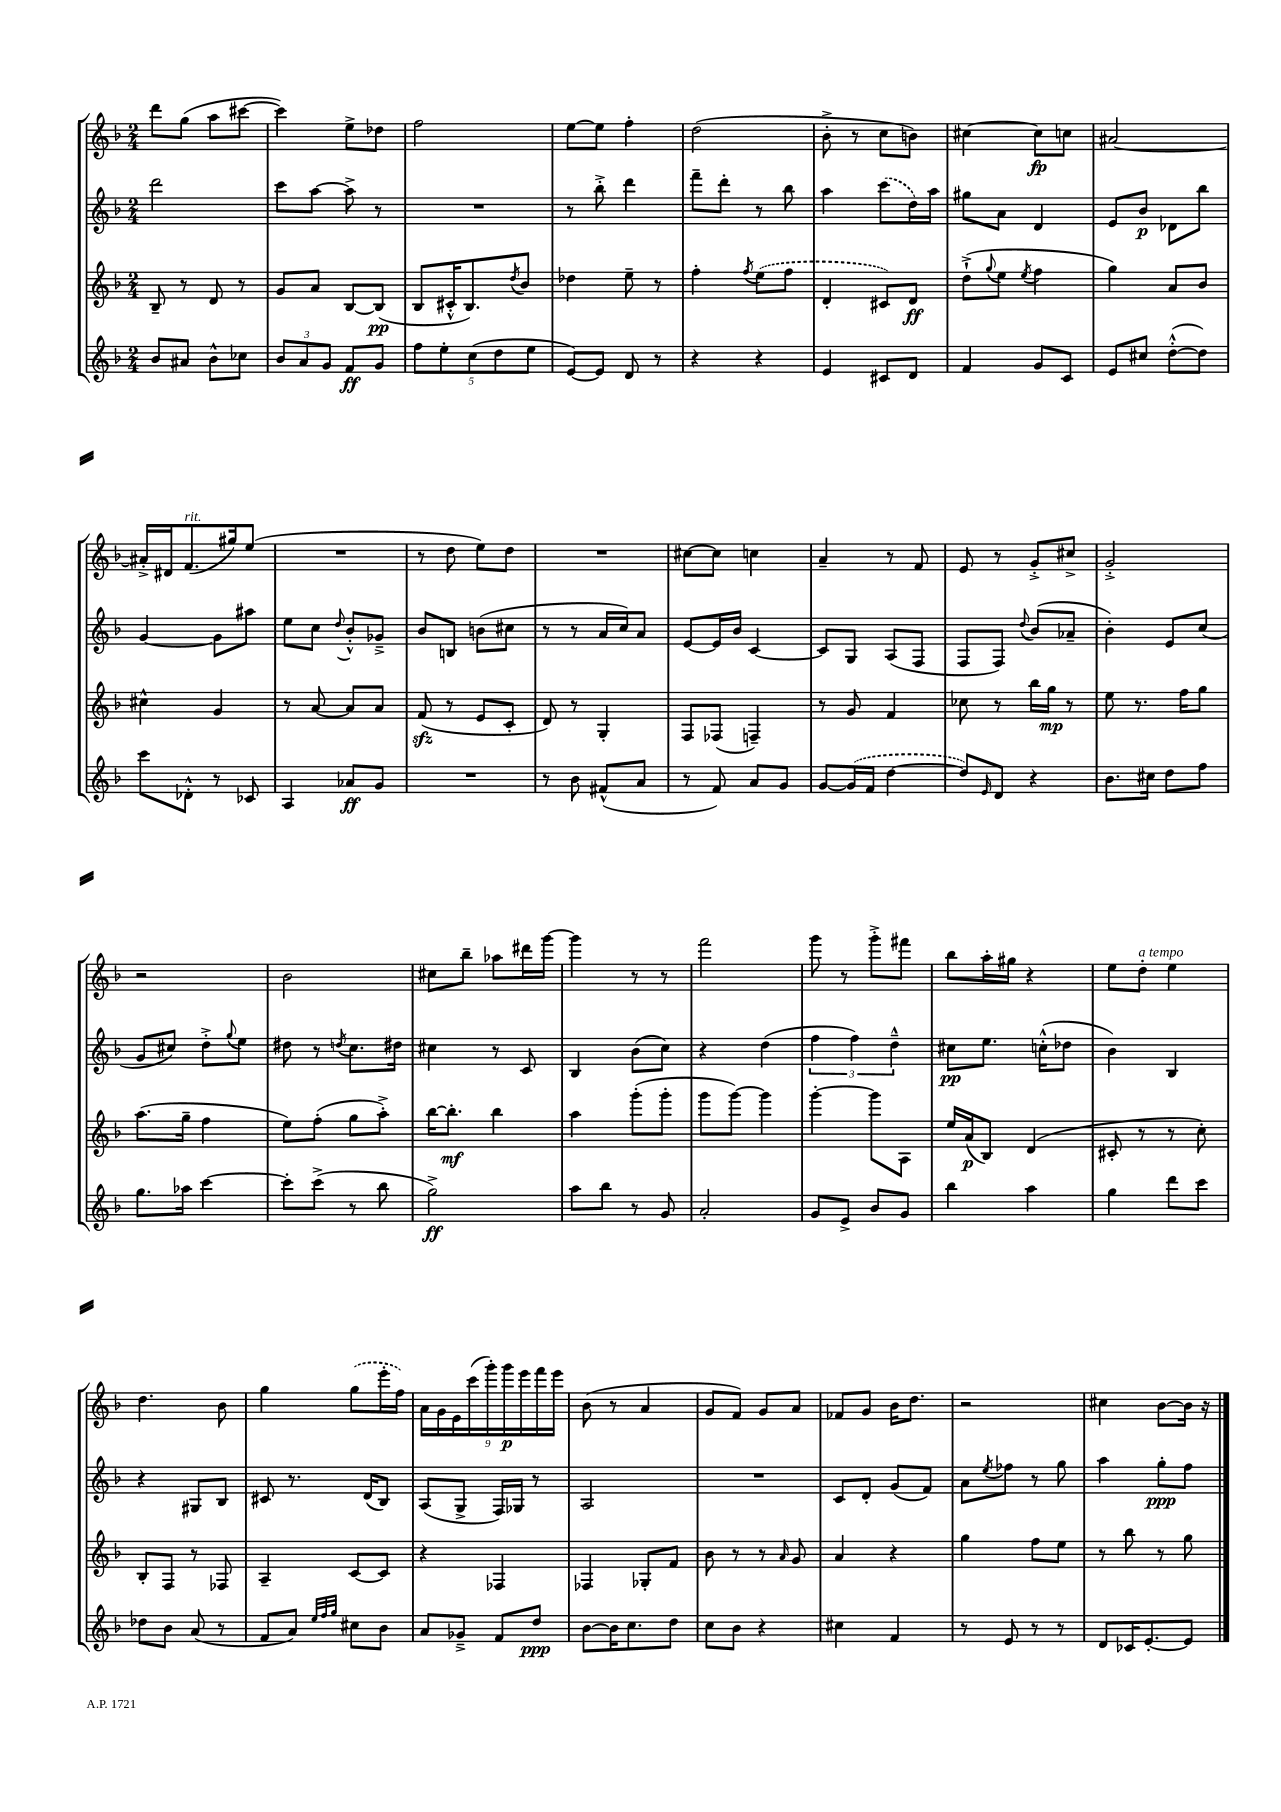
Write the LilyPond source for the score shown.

<<
\new StaffGroup <<
\new Staff = "s0" {
    \clef treble \key f \major \numericTimeSignature \time 2/4
    d'''8 g''8( a''8 cis'''8~ |
    cis'''4) e''8-> des''8 |
    f''2 |
    e''8~ e''8 f''4-. |
    d''2( |
    bes'8-.-> r8 c''8 b'8) |
    cis''4~ cis''8\fp c''8 |
    ais'2~ |
    ais'16-.-> dis'16 f'8.^\markup { \italic "rit." }( gis''16) e''8( |
    R2 |
    r8 d''8 e''8) d''8 |
    R2 |
    cis''8~ cis''8 c''4 |
    a'4-- r8 f'8 |
    e'8 r8 g'8-.-> cis''8-> |
    g'2-.-> |
    r2 |
    bes'2 |
    cis''8 bes''8-- aes''8 dis'''16 g'''16~ |
    g'''4 r8 r8 |
    f'''2 |
    g'''8 r8 g'''8-.-> fis'''8 |
    bes''8 a''16-. gis''16 r4 |
    e''8 d''8-.^\markup { \italic "a tempo" } e''4 |
    d''4. bes'8 |
    g''4 \once \slurDashed g''8( e'''16-. f''16) |
    \tuplet 9/8 { a'16 g'16 e'16 c'''16( g'''16-.) g'''16\p e'''16 f'''16 e'''16 } |
    bes'8( r8 a'4 |
    g'8 f'8) g'8 a'8 |
    fes'8 g'8 bes'16 d''8. |
    r2 |
    cis''4 bes'8~ bes'16 r16 \bar "|." |
}
\new Staff = "s1" {
    \clef treble \key f \major \numericTimeSignature \time 2/4
    d'''2 |
    c'''8 a''8~ a''8-> r8 |
    R2 |
    r8 bes''8-.-> d'''4 |
    f'''8-- d'''8-. r8 bes''8 |
    a''4 \once \slurDashed c'''8( d''16) a''16 |
    gis''8 a'8 d'4 |
    e'8 bes'8\p des'8 bes''8 |
    g'4~ g'8 ais''8 |
    e''8 c''8 \appoggiatura { d''8 } bes'8-.-^ ges'8---> |
    bes'8 b8 b'8( cis''8 |
    r8 r8 a'16 c''16) a'8 |
    e'8~ e'16 bes'16 c'4~ |
    c'8 g8 a8( f8 |
    f8 f8) \appoggiatura { d''8 } bes'8( aes'8-- |
    bes'4-.) e'8 c''8( |
    g'8 cis''8) d''8-.-> \appoggiatura { g''8 } e''8 |
    dis''8 r8 \acciaccatura { d''8 } c''8. dis''16 |
    cis''4 r8 c'8 |
    bes4 bes'8( c''8) |
    r4 d''4( |
    \tuplet 3/2 { f''4 f''4) d''4---^ } |
    cis''8\pp e''8. c''16-.-^( des''8 |
    bes'4) bes4 |
    r4 gis8 bes8 |
    cis'8 r8. d'16( bes8) |
    a8( g8-> f16) ges16 r8 |
    a2 |
    R2 |
    c'8 d'8-. g'8( f'8) |
    a'8 \acciaccatura { e''8 } fes''8 r8 g''8 |
    a''4 g''8-.\ppp f''8 \bar "|." |
}
\new Staff = "s2" {
    \clef treble \key f \major \numericTimeSignature \time 2/4
    bes8-- r8 d'8 r8 |
    g'8 a'8 bes8~ bes8\pp( |
    bes8 cis'16-.-^ bes8.) \acciaccatura { d''8 } bes'8 |
    des''4 e''8-- r8 |
    f''4-. \acciaccatura { f''8 } \once \slurDashed e''8( f''8 |
    d'4-. cis'8) d'8\ff |
    d''8-!->( \appoggiatura { g''8 } e''8 \acciaccatura { e''8 } f''4 |
    g''4) a'8 bes'8 |
    cis''4-^ g'4 |
    r8 a'8~ a'8 a'8 |
    f'8\sfz( r8 e'8 c'8-. |
    d'8) r8 g4-. |
    f8 fes8( f4--) |
    r8 g'8 f'4 |
    ces''8 r8 bes''16 g''16\mp r8 |
    e''8 r8. f''16 g''8 |
    a''8.( g''16-- f''4 |
    e''8) f''8-.( g''8 a''8-.->) |
    bes''16~ bes''8.-.\mf bes''4 |
    a''4 g'''8-.( g'''8-. |
    g'''8 g'''8~) g'''4 |
    g'''4~-. g'''8 a8 |
    e''16 a'16\p( bes8) d'4( |
    cis'8-. r8 r8 c''8-.) |
    bes8-. f8 r8 fes8 |
    a4-- c'8~ c'8 |
    r4 fes4 |
    fes4 ges8-. f'8 |
    bes'8 r8 r8 \grace { a'16 } g'8 |
    a'4 r4 |
    g''4 f''8 e''8 |
    r8 bes''8 r8 g''8 \bar "|." |
}
\new Staff = "s3" {
    \clef treble \key f \major \numericTimeSignature \time 2/4
    bes'8 ais'8 bes'8-^ ces''8 |
    \tuplet 3/2 { bes'8 a'8 g'8 } f'8\ff g'8 |
    \tuplet 5/4 { f''8 e''8-. c''8( d''8 e''8 } |
    e'8~) e'8 d'8 r8 |
    r4 r4 |
    e'4 cis'8 d'8 |
    f'4 g'8 c'8 |
    e'8 cis''8 d''8~-.-^( d''8) |
    c'''8 des'8-.-^ r8 ces'8 |
    a4 aes'8\ff g'8 |
    R2 |
    r8 bes'8 fis'8-^( a'8 |
    r8 f'8) a'8 g'8 |
    g'8~ \once \slurDashed g'16( f'16 d''4~ |
    d''8) \grace { e'16 } d'8 r4 |
    bes'8. cis''16 d''8 f''8 |
    g''8. aes''16 c'''4~ |
    c'''8-. c'''8->( r8 bes''8 |
    g''2->\ff) |
    a''8 bes''8 r8 g'8 |
    a'2-. |
    g'8 e'8-> bes'8 g'8 |
    bes''4 a''4 |
    g''4 d'''8 c'''8 |
    des''8 bes'8 a'8( r8 |
    f'8 a'8) \grace { e''32 f''32 g''32 } cis''8 bes'8 |
    a'8 ges'8---> f'8 d''8\ppp |
    bes'8~ bes'16 c''8. d''8 |
    c''8 bes'8 r4 |
    cis''4 f'4 |
    r8 e'8 r8 r8 |
    d'8 ces'16 e'8.~-. e'8 \bar "|." |
}
>>
>>
\layout { \context { \Score \remove "Bar_number_engraver" } }
